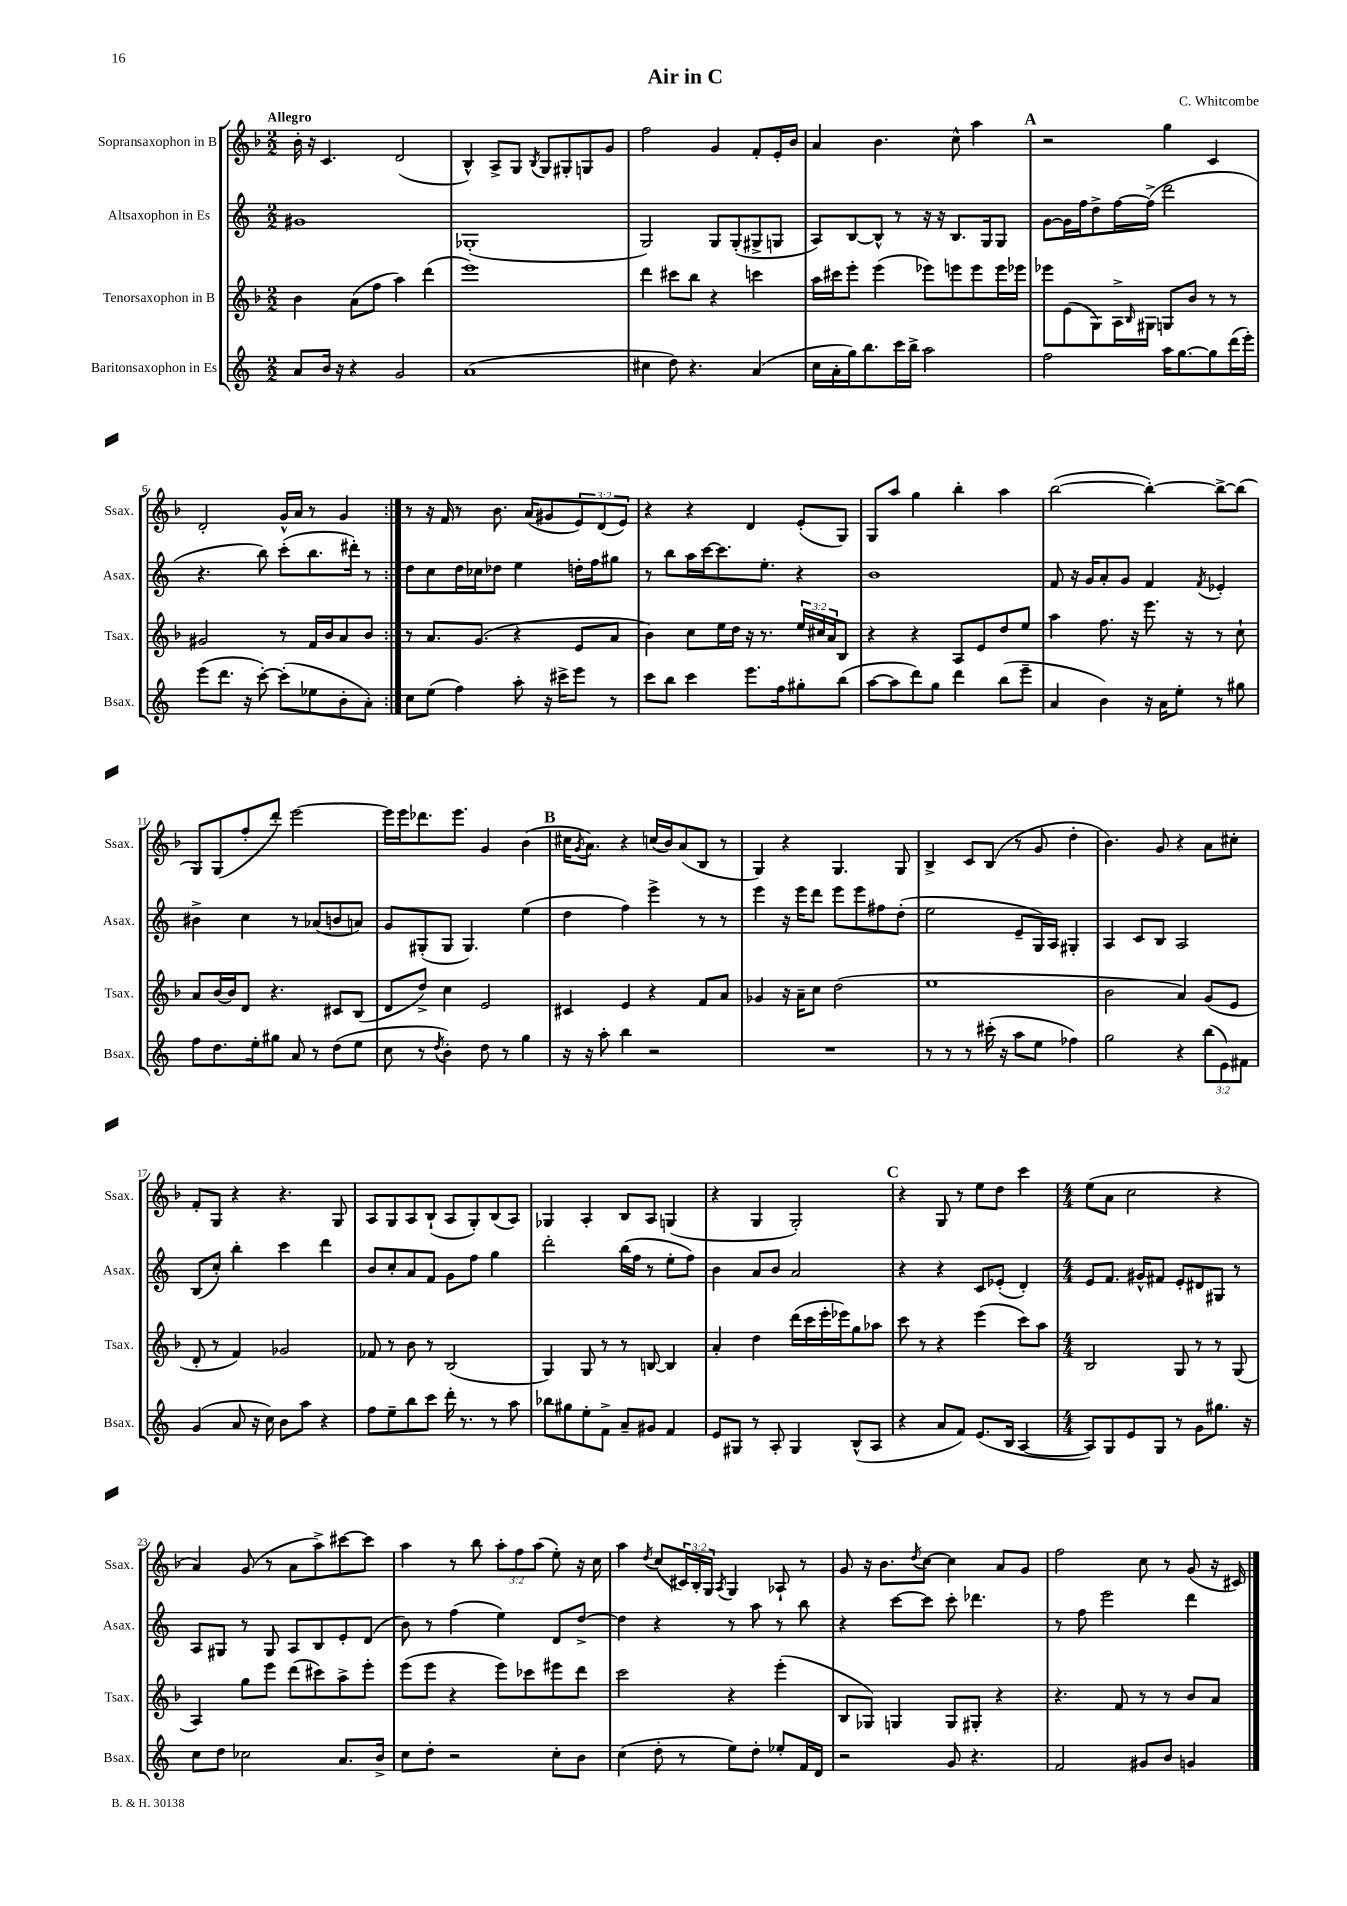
\header { title = "Air in C" composer = "C. Whitcombe" }
<<
\new StaffGroup <<
\new Staff = "s0" \with { instrumentName = "Sopransaxophon in B" shortInstrumentName = "Ssax." } {
    \clef treble \key f \major \numericTimeSignature \time 2/2 \override Staff.TupletNumber.text = #tuplet-number::calc-fraction-text \tempo "Allegro"
    \repeat volta 2 { bes'16-. r16 c'4. d'2( |
    bes4-^) a8-> g8 \acciaccatura { bes8 } g8 gis8-. g8 g'8 |
    f''2 g'4 f'8-. e'16-. bes'16 |
    a'4 bes'4. c''8-^ a''4 |
    \mark \markup { \bold "A" } r2 g''4 c'4 |
    d'2-. g'16-^ a'16 r8 g'4 | }
    r8 r16 f'16 r8 bes'8. a'16( gis'8 \tuplet 3/2 { e'8) d'8( e'8) } |
    r4 r4 d'4 e'8-.( g8) |
    g8 a''8 g''4 bes''4-. a''4 |
    bes''2~( bes''4~-.) bes''8~-> bes''8( |
    g8) g8( f''8-. d'''8-.) e'''2~ |
    e'''16 e'''16 des'''8. e'''8. g'4 bes'4( |
    \mark \markup { \bold "B" } cis''16 \acciaccatura { g'8 } a'8.) r4 c''16( bes'16) a'8( bes8 r8 |
    g4) r4 g4. g8 |
    bes4-> c'8 bes8( r8 g'8 d''4-. |
    bes'4.) g'8 r4 a'8 cis''8-. |
    f'8-. g8 r4 r4. g8 |
    a8 g8 a8 bes8-!( a8 g8-.) bes8( a8) |
    ges4 a4-. bes8 a8 g4( |
    r4 g4 g2-.) |
    \mark \markup { \bold "C" } r4 g8 r8 e''8 d''8 c'''4 |
    \numericTimeSignature \time 4/4 e''8( a'8 c''2 r4 |
    a'4) g'8( r8 a'8 a''8->) cis'''8~ cis'''8 |
    a''4 r8 bes''8 \tuplet 3/2 { a''8-. f''8 a''8( } e''8-.) r16 c''16 |
    a''4 \acciaccatura { d''8 } c''8( \tuplet 3/2 { cis'16) bes16-. g16 } \acciaccatura { a8 } g4 aes8-! r8 |
    g'8 r16 bes'8. \acciaccatura { d''8 } c''8~ c''4 a'8 g'8 |
    f''2 c''8 r8 g'8( r16 cis'16) \bar "|." |
}
\new Staff = "s1" \with { instrumentName = "Altsaxophon in Es" shortInstrumentName = "Asax." } {
    \clef treble \key c \major \numericTimeSignature \time 2/2
    \repeat volta 2 { gis'1 |
    ges1-.( |
    g2) g8 g8-.( gis8-> g8 |
    a8) b8~ b8-^ r8 r16 r16 b8. g16 g8 |
    \mark \markup { \bold "A" } g'8~ g'16 f''16 d''8-> f''16~ f''16->( d'''2 |
    r4. b''8) c'''8-.( b''8. dis'''16-.) r8 | }
    d''8 c''8 d''16 ces''16 des''8 e''4 d''16-. f''16 gis''8 |
    r8 b''8 a''16 c'''16~ c'''8. e''8.-. r4 |
    b'1 |
    f'8 r16 g'16 a'8-. g'8 f'4 \acciaccatura { f'8 } ees'4-. |
    bis'4-> c''4 r8 aes'8( b'8 a'8) |
    g'8 gis8-.( gis8 gis4.) e''4( |
    \mark \markup { \bold "B" } d''4 f''4) e'''4-> r8 r8 |
    e'''4 r16 e'''16 d'''8 e'''8 e'''8 fis''8 d''8-.( |
    e''2 e'8-- g16) a16 gis4-. |
    a4 c'8 b8 a2 |
    b8( c''8-.) b''4-. c'''4 d'''4 |
    b'8 c''8-. a'8 f'8 g'8 f''8 g''4 |
    d'''2-. b''16( f''16 r8 e''8-. f''8) |
    b'4 a'8 b'8 a'2 |
    \mark \markup { \bold "C" } r4 r4 c'8 ees'8-.( d'4-.) |
    \numericTimeSignature \time 4/4 e'8 f'8. gis'16-^ fis'8 e'8-. dis'8 gis8 r8 |
    a8 gis8 r8 gis8 a8 b8 e'8-. d'8( |
    b'8) r8 f''4( e''4) d'8 d''8~-> |
    d''4 r4 r8 a''8 r8 b''8 |
    r4 c'''8~ c'''8 c'''8-. des'''4. |
    r8 f''8 e'''2 d'''4 \bar "|." |
}
\new Staff = "s2" \with { instrumentName = "Tenorsaxophon in B" shortInstrumentName = "Tsax." } {
    \clef treble \key f \major \numericTimeSignature \time 2/2 \override Staff.TupletNumber.text = #tuplet-number::calc-fraction-text
    \repeat volta 2 { bes'4 a'8( f''8 a''4) d'''4( |
    e'''1) |
    d'''4 cis'''8 bes''8 r4 c'''4 |
    a''16 cis'''16 e'''8-. e'''4( ees'''8) e'''8 e'''8 e'''16 ees'''16 |
    \mark \markup { \bold "A" } ees'''8 e'8( g8) a16-> \grace { bes16 } gis16 g8 bes'8 r8 r8 |
    gis'2 r8 f'16 bes'16 a'8 bes'8 | }
    r8 a'8. g'8.( r4 e'8 a'8 |
    bes'4) c''8 e''16 d''16 r16 r8. \tuplet 3/2 { e''16 cis''16 a'16 } bes8 |
    r4 r4 a8 e'8 d''8 e''8 |
    a''4 f''8. r16 e'''8. r16 r8 c''8-! |
    a'8 bes'16~ bes'16 d'8 r4. cis'8 bes8( |
    d'8 d''8->) c''4 e'2 |
    \mark \markup { \bold "B" } cis'4 e'4 r4 f'8 a'8 |
    ges'4 r16 a'16-- c''8 d''2( |
    e''1 |
    bes'2 a'4) g'8( e'8 |
    d'8-. r8 f'4) ges'2 |
    fes'8 r8 bes'8 r8 bes2( |
    g4) g8 r8 r8 b8~ b4 |
    a'4-. d''4 d'''16( c'''16 e'''16-. ees'''16) g''8 aes''8 |
    \mark \markup { \bold "C" } c'''8 r8 r4 e'''4( c'''8) a''8 |
    \numericTimeSignature \time 4/4 bes2 g8 r8 r8 g8( |
    a4) g''8 e'''8 d'''8( cis'''8) a''8-> e'''8-. |
    e'''8( e'''8 r4 e'''8) ces'''8 eis'''8 d'''8 |
    c'''2 r4 e'''4-.( |
    bes8 ges8) g4 g8 gis8-. r4 |
    r4. f'8 r8 r8 bes'8 a'8 \bar "|." |
}
\new Staff = "s3" \with { instrumentName = "Baritonsaxophon in Es" shortInstrumentName = "Bsax." } {
    \clef treble \key c \major \numericTimeSignature \time 2/2 \override Staff.TupletNumber.text = #tuplet-number::calc-fraction-text
    \repeat volta 2 { a'8 b'16 r16 r4 g'2 |
    a'1( |
    cis''4 d''8) r4. a'4( |
    c''16 a'16-. g''16) b''8. c'''16 b''16-> a''2 |
    \mark \markup { \bold "A" } f''2 a''16 g''8.~ g''8 d'''16( e'''16-.) |
    e'''8( d'''8. r16 c'''8~-.) c'''8-.( ees''8 b'8-. a'8-.) | }
    c''8 e''8( f''4) a''8-. r16 cis'''16-> e'''8 r8 |
    c'''8 b''8 c'''4 e'''8. f''16 gis''8-. b''8( |
    a''8~ a''8 d'''8) g''8 d'''4 b''8( e'''8-- |
    a'4 b'4) r16 a'16 e''8-. r8 gis''8 |
    f''8 d''8. e''16-. gis''8 a'8 r8 d''8( e''8 |
    c''8 r8 \acciaccatura { d''8 } b'4-.) d''8 r8 g''4 |
    \mark \markup { \bold "B" } r16 r16 a''8-. b''4 r2 |
    R1 |
    r8 r8 r8 cis'''16-.( r16 a''8 e''8 fes''4) |
    g''2 r4 \tuplet 3/2 { b''8( e'8) fis'8 } |
    g'4( a'8 r16 c''16) b'8 a''8 r4 |
    f''8 e''8-- b''8 c'''8 d'''16-. r8. r8 a''8 |
    bes''8 gis''8 e''8-. f'8-> a'8-- gis'8 f'4 |
    e'8 gis8 r8 a8-. gis4 b8-^( a8 |
    \mark \markup { \bold "C" } r4 a'8 f'8) e'8.( b16 a4~ |
    \numericTimeSignature \time 4/4 a8) g8 e'8 g8 r8 g'8 gis''8. r16 |
    c''8 d''8 ces''2 a'8. b'16-> |
    c''8 d''8-. r2 c''8-. b'8 |
    c''4( d''8-. r8 e''8) d''8-. ees''8-. f'16 d'16 |
    r2 g'8 r4. |
    f'2 gis'8 b'8 g'4 \bar "|." |
}
>>
>>
